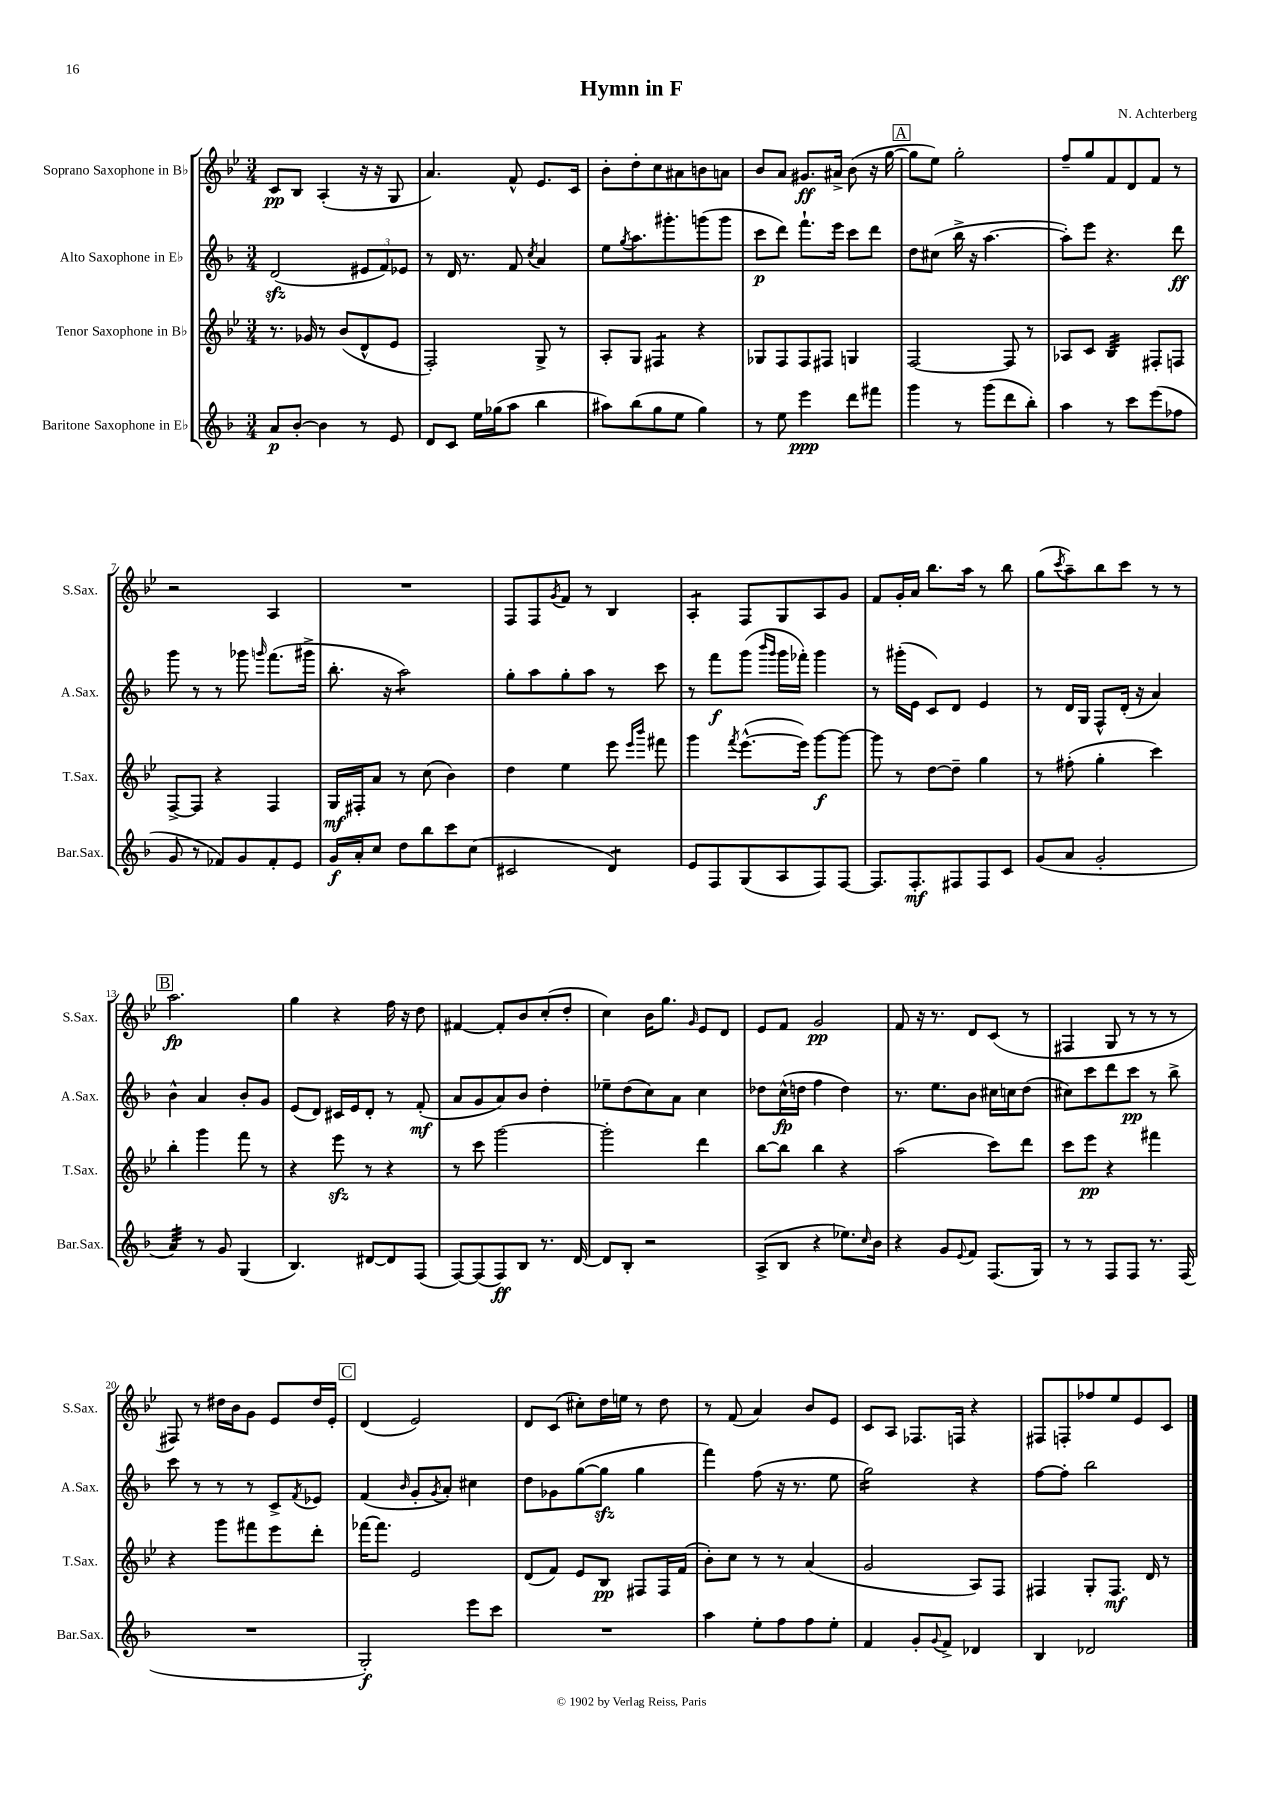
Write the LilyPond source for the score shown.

\header { title = "Hymn in F" composer = "N. Achterberg" }
<<
\new StaffGroup <<
\new Staff = "s0" \with { instrumentName = "Soprano Saxophone in Bb" shortInstrumentName = "S.Sax." } {
    \clef treble \key bes \major \numericTimeSignature \time 3/4
    c'8\pp bes8 a4-.( r16 r16 g8 |
    a'4.) f'8-^ ees'8. c'16 |
    bes'8-. d''8-. c''8 ais'8 b'8 a'8 |
    bes'8 a'8 gis'8.\ff ais'16-> bes'8( r16 g''16~ |
    \mark \markup { \box "A" } g''8 ees''8) g''2-. |
    f''8-- g''8 f'8 d'8 f'8 r8 |
    r2 a4 |
    R2. |
    f8 f8 \acciaccatura { g'8 } f'8 r8 bes4 |
    a4:8-. f8 g8 a8 g'8 |
    f'8 g'16-. a'16 bes''8. a''16 r8 bes''8 |
    g''8( \acciaccatura { c'''8 } a''8--) bes''8 c'''8 r8 r8 |
    \mark \markup { \box "B" } a''2.\fp |
    g''4 r4 f''16 r16 d''8 |
    fis'4~ fis'8-. bes'8 c''8-.( d''8-. |
    c''4) bes'16 g''8. \grace { g'16 } ees'8 d'8 |
    ees'8 f'8 g'2\pp |
    f'8 r16 r8. d'8 c'8( r8 |
    fis4 g8 r8 r8 r8 |
    fis8) r8 dis''16 bes'16 g'8 ees'8 dis''16 ees'16-. |
    \mark \markup { \box "C" } d'4( ees'2) |
    d'8 c'8( cis''8-.) d''16 e''16 r8 d''8 |
    r8 f'8( a'4) bes'8 ees'8 |
    c'8 a8 fes8. f16 r4 |
    fis8 f8-. fes''8 ees''8 ees'8 c'8 \bar "|." |
}
\new Staff = "s1" \with { instrumentName = "Alto Saxophone in Eb" shortInstrumentName = "A.Sax." } {
    \clef treble \key f \major \numericTimeSignature \time 3/4
    d'2\sfz( \tuplet 3/2 { eis'8 f'8) ees'8 } |
    r8 d'16 r8. f'8 \acciaccatura { c''8 } a'4 |
    e''8 \acciaccatura { g''8 } a''8. gis'''8.-. g'''8( g'''8 |
    c'''8\p d'''8) f'''8.-! e'''16 c'''8 d'''8 |
    \mark \markup { \box "A" } d''8 cis''8( bes''16-> r16 a''4.~ |
    a''8-.) e'''8 r4. d'''8\ff |
    g'''8 r8 r8 ges'''8 \grace { g'''16 } f'''8.( gis'''16-> |
    bes''8.-. r16 a''2:8) |
    g''8-. a''8 g''8-. a''8 r8 c'''8 |
    r8 f'''8\f g'''8( \grace { bes'''16 g'''16 } g'''16 fes'''16-.) g'''4 |
    r8 gis'''16-.( e'16 c'8) d'8 e'4 |
    r8 d'16 g16 f8-^ d'16-.( r16 a'4) |
    \mark \markup { \box "B" } bes'4-^ a'4 bes'8-. g'8 |
    e'8( d'8) cis'16 e'16 d'8-. r8 f'8-.\mf( |
    a'8 g'8 a'8) bes'8 d''4-. |
    ees''8-- d''8( c''8) a'8 c''4 |
    des''8 c''16-^\fp( d''16 f''4 d''4) |
    r8. e''8. bes'8 cis''16 c''16 d''8( |
    cis''8) c'''8 d'''8 c'''8\pp r8 bes''8-> |
    c'''8 r8 r8 r8 c'8-> \acciaccatura { f'8 } ees'8 |
    \mark \markup { \box "C" } f'4( \grace { bes'16 } g'8-. \acciaccatura { g'8 } a'8-.) cis''4 |
    d''8 ges'8 g''8~( g''8\sfz g''4 |
    f'''4) f''8( r16 r8. e''8 |
    g''2:16) r4 |
    f''8~ f''8-. bes''2 \bar "|." |
}
\new Staff = "s2" \with { instrumentName = "Tenor Saxophone in Bb" shortInstrumentName = "T.Sax." } {
    \clef treble \key bes \major \numericTimeSignature \time 3/4
    r8. ges'16 r8 bes'8( d'8-^ ees'8 |
    f2-.) g8-> r8 |
    a8-. g8 fis4:8 r4 |
    ges8 f8 f8 fis8 g4 |
    \mark \markup { \box "A" } f2~ f8 r8 |
    aes8 c'8 bes4:32 fis8-. f8 |
    f8~-> f8 r4 f4 |
    g16\mf fis16-. a'8 r8 c''8( bes'4) |
    d''4 ees''4 ees'''8 \grace { ees'''16 bes'''16 } fis'''8 |
    g'''4 \acciaccatura { f'''8 } ees'''8.~-^( ees'''16) g'''8~\f g'''8~ |
    g'''8 r8 d''8~ d''8-- g''4 |
    r8 fis''8-.( g''4-. c'''4) |
    \mark \markup { \box "B" } bes''4-. g'''4 f'''8 r8 |
    r4 ees'''8\sfz r8 r4 |
    r8 c'''8 g'''2~ |
    g'''2-. d'''4 |
    bes''8~ bes''8 bes''4 r4 |
    a''2( c'''8) d'''8 |
    c'''8 ees'''8\pp r4 fis'''4 |
    r4 g'''8 fis'''8 ees'''8 d'''8-. |
    \mark \markup { \box "C" } fes'''16~ fes'''8. ees'2 |
    d'8( f'8) ees'8 bes8\pp fis8 fis16 f'16( |
    bes'8-.) c''8 r8 r8 a'4( |
    g'2 a8) f8 |
    fis4 g8-. fis8.\mf d'16 r8 \bar "|." |
}
\new Staff = "s3" \with { instrumentName = "Baritone Saxophone in Eb" shortInstrumentName = "Bar.Sax." } {
    \clef treble \key f \major \numericTimeSignature \time 3/4
    a'8\p bes'8~-. bes'4 r8 e'8 |
    d'8 c'8 e''16 ges''16( a''8 bes''4 |
    ais''8) bes''8( g''8 e''8 g''4) |
    r8 e''8 e'''4\ppp d'''8 fis'''8 |
    \mark \markup { \box "A" } g'''4 r8 g'''8( d'''8 bes''8-.) |
    a''4 r8 c'''8 e'''8( fes''8 |
    g'8 r8 fes'8) g'8 fes'8-. e'8 |
    g'16\f a'16-. c''8 d''8 bes''8 c'''8 c''8( |
    cis'2 d'4:8) |
    e'8 f8 g8( a8 f8) f8~ |
    f8. f8.-.\mf fis8 fis8 c'8 |
    g'8( a'8 g'2-. |
    \mark \markup { \box "B" } a'4:32) r8 g'8 g4( |
    bes4.) dis'8~ dis'8 f8( |
    f8~) f8( f8\ff) bes8 r8. d'16~ |
    d'8 bes8-. r2 |
    a8->( bes8 r4 ees''8.) \grace { c''16 } bes'16 |
    r4 g'8 \appoggiatura { e'8 } f'8 f8.( g16) |
    r8 r8 f8 f8 r8. f16( |
    R2. |
    \mark \markup { \box "C" } g2-.\f) e'''8 c'''8 |
    R2. |
    a''4 e''8-. f''8 f''8 e''8-. |
    f'4 g'8-. \appoggiatura { g'8 } f'8-> des'4 |
    bes4 des'2 \bar "|." |
}
>>
>>
